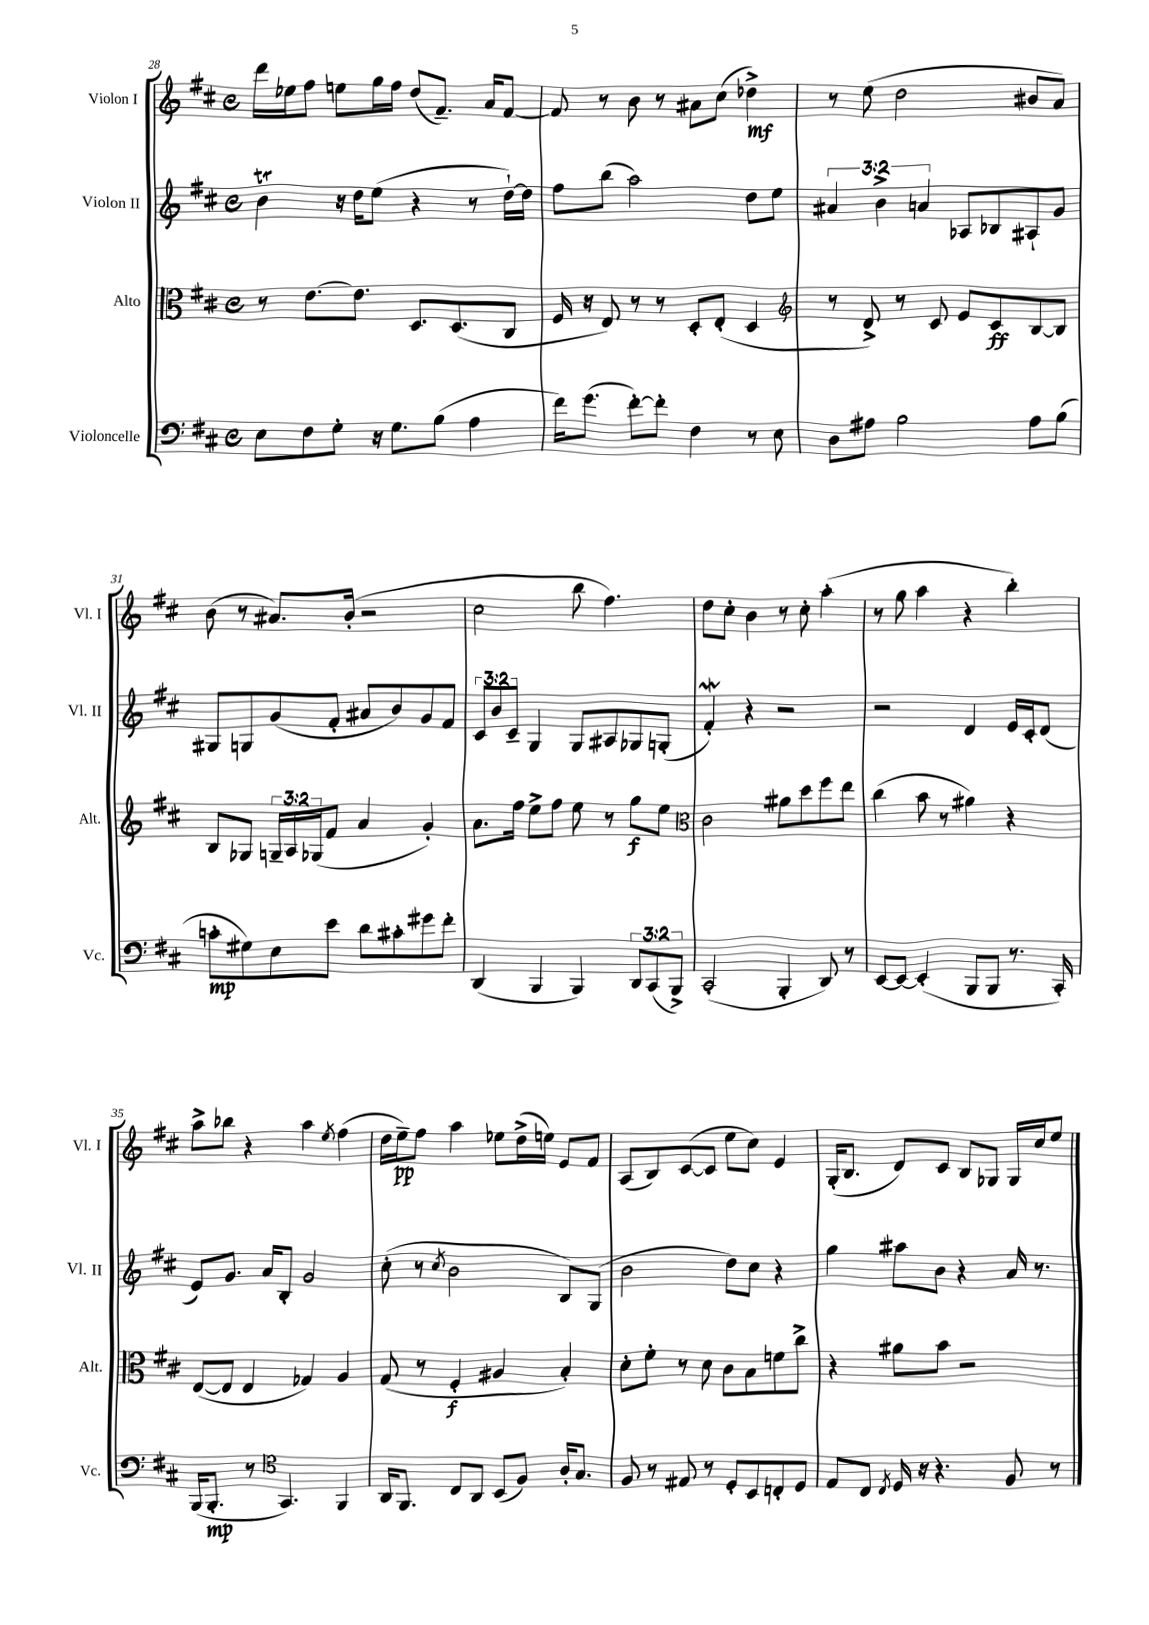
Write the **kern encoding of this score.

**kern	**dynam	**kern	**dynam	**kern	**kern	**dynam
*part4	*part4	*part3	*part3	*part2	*part1	*part1
*staff4	*staff4	*staff3	*staff3	*staff2	*staff1	*staff1
*I"Violoncelle	*	*I"Alto	*	*I"Violon II	*I"Violon I	*
*I'Vc.	*	*I'Alt.	*	*I'Vl. II	*I'Vl. I	*
*clefF4	*	*clefC3	*	*clefG2	*clefG2	*
*k[f#c#]	*	*k[f#c#]	*	*k[f#c#]	*k[f#c#]	*
*M4/4	*	*M4/4	*	*M4/4	*M4/4	*
*met(c)	*	*met(c)	*	*met(c)	*met(c)	*
=28	=28	=28	=28	=28	=28	=28
8E\L	.	8r	.	4bT\	16ddd\LL	.
.	.	.	.	.	16ee-X\J	.
8F#\	.	[8.e\L	.	.	8ff#\J	.
8G'\J	.	.	.	16r	8een\L	.
.	.	8.e\J]	.	16dd\KL	.	.
16r	.	.	.	(8ee\J	16gg\L	.
8.G\L	.	.	.	.	16ff#\JJ	.
.	.	8.D/L	.	4r	(8dd/L	.
(8B\J	.	.	.	.	8.f#~/J)	.
.	.	(8.D/	.	.	.	.
4A\	.	.	.	8r	.	.
.	.	.	.	.	16a/KL	.
.	.	8C#/J	.	[16dd`\LL)	[8f#/J	.
.	.	.	.	16dd\JJ]	.	.
=29	=29	=29	=29	=29	=29	=29
16f#\KL)	.	16F#/	.	8ff#\L	8f#/]	.
(8.g\J	.	16r	.	.	.	.
.	.	8E/)	.	(8bb\J	8r	.
[8f#'\L)	.	8r	.	2aa\)	8b\	.
8f#'\J]	.	8r	.	.	8r	.
4F#\	.	8D'/L	.	.	8a#X\L	.
.	.	(8E'/J	.	.	(8cc#\J	.
8r	.	4D/	.	8dd\L	4dd-X^\)	mf
8E\	.	.	.	8ee\J	.	.
=30	=30	=30	=30	=30	=30	=30
*	*	*clefG2	*	*	*	*
8D\L	.	8r	.	6a#X/	8r	.
8A#X\J	.	8d^/)	.	.	(8ee\	.
.	.	.	.	6b^\	.	.
2B\	.	8r	.	.	2dd\	.
.	.	.	.	6an/	.	.
.	.	8c#/	.	.	.	.
.	.	8e/L	.	8A-X/L	.	.
.	.	8c#/	ff	8B-X/	.	.
8A#\L	.	[8B/	.	8A#X`/	8b#X/L	.
(8B\J	.	8B/J]	.	8g/J	8a/J)	.
!!LO:LB:g=z
=31	=31	=31	=31	=31	=31	=31
8cn'\L	mp	8B/L	.	8G#X/L	(8b\	.
8G#X\)	.	8G-X/J	.	8Gn/	8r	.
8E\	.	24Gn~/LL	.	(8g/	8.a#X/L)	.
.	.	24A/	.	.	.	.
.	.	(24G-X/J	.	.	.	.
8e\J	.	8f#/J	.	8f#'/J	.	.
.	.	.	.	.	(16b'/Jk	.
8d\L	.	4a/	.	8a#X/L	2r	.
8c#X'\	.	.	.	8b/)	.	.
8g#X\	.	4g'/)	.	8g/	.	.
8f#'\J	.	.	.	8f#/J	.	.
=32	=32	=32	=32	=32	=32	=32
(4DD/	.	8.a\L	.	12c#/L	2cc#\	.
.	.	.	.	12b/	.	.
.	.	.	.	12c#~/J	.	.
.	.	16ff#\Jk	.	.	.	.
4BBB/	.	8ee^\L	.	4G/	.	.
.	.	8ff#\J	.	.	.	.
4BBB/)	.	8ee\	.	8G/L	8bb\	.
.	.	8r	.	8A#X/	4.ff#\)	.
12DD/L	.	8gg\L	f	8G-X/	.	.
(12CC#/	.	.	.	.	.	.
.	.	8ee\J	.	(8Gn'/J	.	.
12BBB^/J)	.	.	.	.	.	.
=33	=33	=33	=33	=33	=33	=33
*	*	*clefC3	*	*	*	*
(2CC#'/	.	2c#\	.	4f#W'/)	8dd\L	.
.	.	.	.	.	8cc#'\J	.
.	.	.	.	4r	4b\	.
4BBB'/	.	8a#X\L	.	2r	8r	.
.	.	8dd\	.	.	8cc#'\	.
8DD/)	.	8ff#\	.	.	(4aa'\	.
8r	.	8ee\J	.	.	.	.
=34	=34	=34	=34	=34	=34	=34
[8EE/L	.	(4cc#\	.	2r	8r	.
8EE/J_	.	.	.	.	8gg\	.
(4EE'/]	.	8b\	.	.	4aa\	.
.	.	8r	.	.	.	.
8BBB/L	.	4a#X\)	.	4d/	4r	.
8BBB/J	.	.	.	.	.	.
8.r	.	4r	.	16e/LL	4bb'\)	.
.	.	.	.	16c#'/J	.	.
.	.	.	.	(8d/J	.	.
16CC#'/)	.	.	.	.	.	.
!!LO:LB:g=z
=35	=35	=35	=35	=35	=35	=35
(16BBB/KL	.	([8E/L	.	8e/L)	8aa^\L	.
8.BBB'/J	mp	.	.	.	.	.
.	.	8E/J]	.	8.g/J	8bb-X\J	.
8r	.	4E/	.	.	4r	.
.	.	.	.	16a/KL	.	.
*clefC4	*	*	*	*	*	*
4.GG/)	.	.	.	8B'/J	.	.
.	.	4G-X/)	.	2g/	4aa\	.
.	.	.	.	.	8qee/	.
4FF#/	.	4A/	.	.	(4ff#\	.
=36	=36	=36	=36	=36	=36	=36
16AA/KL	.	(8G/	.	(8cc#'\	16dd\LL	.
8.FF#/J	.	.	.	.	16ee~\J)	pp
.	.	8r	.	8r	8ff#\J	.
.	.	.	.	8qcc#/	.	.
8C#/L	.	4F#'/	f	2b\	4aa\	.
8AA/J	.	.	.	.	.	.
(8BB/L	.	4A#X/	.	.	8ee-X\L	.
8F#/J)	.	.	.	.	(16dd^\L	.
.	.	.	.	.	16een\JJ)	.
16A'/KL	.	4B'/)	.	8B/L)	8e/L	.
8.G/J	.	.	.	.	.	.
.	.	.	.	(8G/J	8f#/J	.
=37	=37	=37	=37	=37	=37	=37
8F#/	.	8d'\L	.	2b\	(8A/L	.
8r	.	8f#'\J	.	.	8B/)	.
8E#X/	.	8r	.	.	([8c#/	.
8r	.	8d\	.	.	8c#/J]	.
8D'/L	.	8c#\L	.	8dd\L)	8ee\L	.
8BB/	.	8B\	.	8cc#\J	8cc#\J)	.
8Cn'/	.	8fn\	.	4r	4e/	.
8D/J	.	8cc#^\J	.	.	.	.
=38	=38	=38	=38	=38	=38	=38
8E/L	.	4r	.	4gg\	(16G'/KL	.
.	.	.	.	.	8.B/J	.
8C#/J	.	.	.	.	.	.
8qC#/	.	.	.	.	.	.
16D/	.	8a#X\L	.	8aa#X\L	8d/L)	.
16r	.	.	.	.	.	.
4.r	.	8b\J	.	8b\J	8c#/J	.
.	.	2r	.	4r	8B/L	.
.	.	.	.	.	8G-X/J	.
8F#/	.	.	.	16a/	16G-/LL	.
.	.	.	.	8.r	16cc#/J	.
8r	.	.	.	.	8ee/J	.
==	==	==	==	==	==	==
*-	*-	*-	*-	*-	*-	*-
